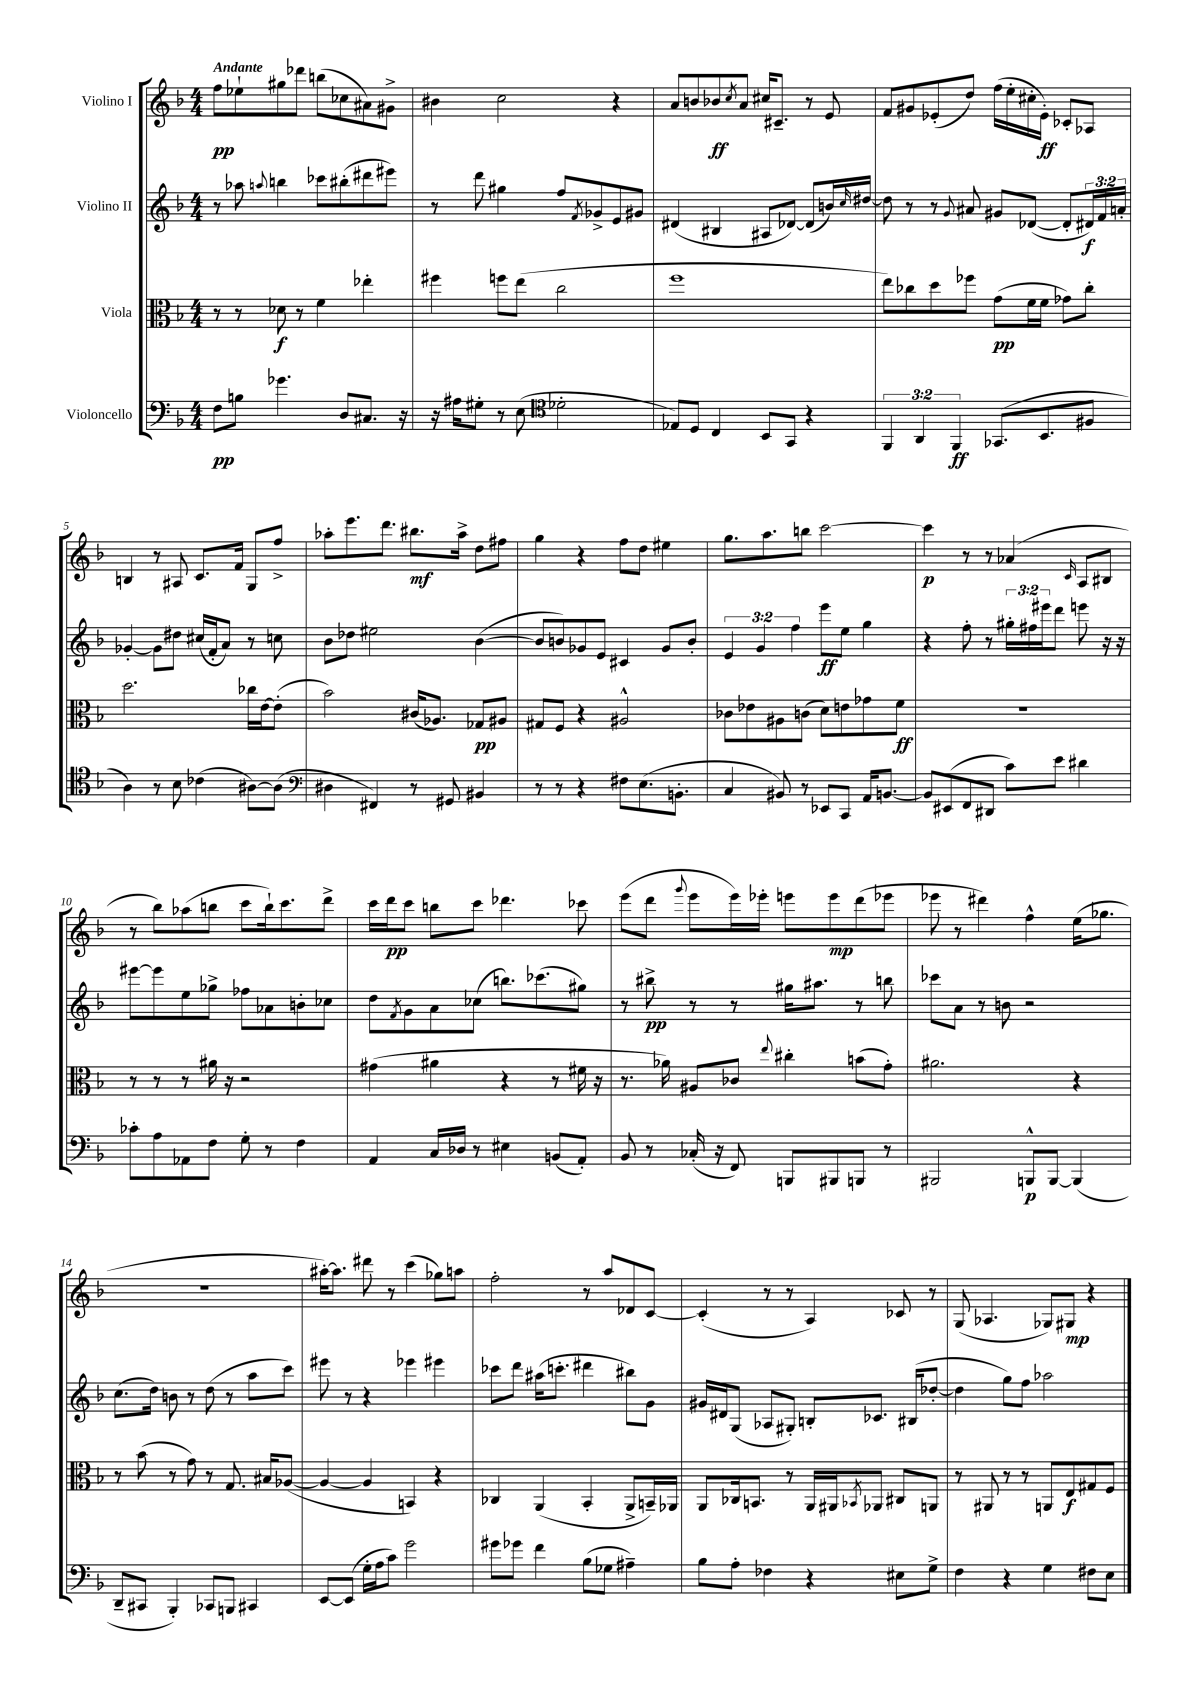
<<
\new StaffGroup <<
\new Staff = "s0" \with { instrumentName = "Violino I" } {
    \clef treble \key f \major \numericTimeSignature \time 4/4 \tempo "Andante"
    f''8\pp ees''8-! gis''8 des'''8 b''8( ces''8 ais'8) gis'8-> |
    bis'4 c''2 r4 |
    a'8 b'8 bes'8\ff \acciaccatura { c''8 } a'8 cis''16 cis'8.-- r8 e'8 |
    f'8 gis'8 ees'8-.( d''8) f''16( e''16-. cis''16-. ees'16-.\ff) ces'8-. aes8 |
    b4 r8 ais8 c'8. f'16 g8 f''8-> |
    aes''8-. e'''8. d'''8. bis''8.\mf aes''16-> d''8 fis''8 |
    g''4 r4 f''8 d''8 eis''4 |
    g''8. a''8. b''8 c'''2~ |
    c'''4\p r8 r8 aes'4( \grace { c'16 } a8 bis8 |
    r8 bes''8) aes''8( b''8 c'''8 b''16-!) c'''8. d'''8-> |
    c'''16 d'''16\pp c'''8 b''8 c'''8 des'''4. ces'''8 |
    e'''8( d'''8 \appoggiatura { g'''8 } e'''8 e'''16) ees'''16-. e'''8 e'''8\mp d'''8( ees'''8 |
    ees'''8 r8 dis'''4) f''4-^ e''16( ges''8. |
    R1 |
    ais''16~-.) ais''8. dis'''8 r8 c'''4( ges''8) a''8 |
    f''2-. r8 a''8 des'8 c'8~ |
    c'4-.( r8 r8 a4) ces'8 r8 |
    g8( aes4. ges8) gis8\mp r4 \bar "|." |
}
\new Staff = "s1" \with { instrumentName = "Violino II" } {
    \clef treble \key f \major \numericTimeSignature \time 4/4 \override Staff.TupletNumber.text = #tuplet-number::calc-fraction-text
    r8 aes''8 \appoggiatura { a''8 } b''4 ces'''8 bis''8-.( dis'''8 eis'''8) |
    r8 d'''8 gis''4 f''8 \acciaccatura { f'8 } ges'8-> e'8 gis'8 |
    dis'4( bis4 ais8 des'8~) des'8( b'16) \grace { c''16 } dis''16~ |
    dis''8 r8 r8 \appoggiatura { g'8 } ais'8 gis'8 des'8~( des'8-. \tuplet 3/2 { dis'16\f) f'16 a'16-. } |
    ges'4~-. ges'8 dis''8 cis''16( f'16-. a'8) r8 c''8 |
    bes'8 des''8 eis''2 bes'4~( |
    bes'8 b'8) ges'8 e'8 cis'4 ges'8 b'8-. |
    \tuplet 3/2 { e'4 g'4 f''4 } e'''8\ff e''8 g''4 |
    r4 f''8-. r8 \tuplet 3/2 { gis''16-. fis''16 eis'''16 } d'''8 e'''8 r16 r16 |
    eis'''8~ eis'''8 e''8 ges''8-> fes''8 aes'8 b'8-. ces''8 |
    d''8 \acciaccatura { f'8 } g'8 a'8 ces''8( b''8.) ces'''8.( gis''8) |
    r8 bis''8->\pp r8 r8 gis''16 ais''8. r8 b''8 |
    ces'''8 a'8 r8 b'8 r2 |
    c''8.( d''16) b'8 r8 d''8( r8 a''8 c'''8) |
    eis'''8 r8 r4 ees'''4 eis'''4 |
    ces'''8 d'''8 ais''16( c'''8.-. dis'''4 bis''8) g'8 |
    gis'16 dis'16 g8( aes8 gis8-.) b8-. ces'8. bis16( des''8~-. |
    des''4 g''8) f''8 aes''2 \bar "|." |
}
\new Staff = "s2" \with { instrumentName = "Viola" } {
    \clef alto \key f \major \numericTimeSignature \time 4/4
    r8 r8 des'8\f r8 f'4 ees''4-. |
    fis''4 f''8 e''8( c''2 |
    f''1 |
    e''8) ces''8 d''8 fes''8 g'8\pp( f'16 f'16 ges'8) ces''8-. |
    d''2. ces''16 e'16~ e'8-.( |
    bes'2) cis'16( aes8.) ges8\pp ais8 |
    gis8 f8 r4 ais2-^ |
    ces'8 ees'8 ais8 c'8( d'8) e'8 ges'8 f'8\ff |
    r1 |
    r8 r8 r8 ais'16 r16 r2 |
    gis'4( ais'4 r4 r8 fis'16 r16 |
    r8. aes'16) ais8 ces'8 \appoggiatura { e''8 } cis''4-. b'8( g'8-.) |
    ais'2. r4 |
    r8 bes'8( r8 g'8) r8 g8. bis16 aes8~( |
    aes4~ aes4 b,4) r4 |
    ces4 a,4( bes,4-. a,8-> b,16--) aes,16 |
    a,8 ces16 b,8. r8 a,16 ais,16 \acciaccatura { bes,8 } aes,8 cis8 a,8 |
    r8 ais,8 r8 r8 a,8 e8\f gis8 f8 \bar "|." |
}
\new Staff = "s3" \with { instrumentName = "Violoncello" } {
    \clef bass \key f \major \numericTimeSignature \time 4/4 \override Staff.TupletNumber.text = #tuplet-number::calc-fraction-text
    f8\pp b8 ges'4. d8 cis8. r16 |
    r16 ais16 gis8-. r8 e8( \clef tenor des'2-. |
    ees8) d8 c4 bes,8 g,8 r4 |
    \tuplet 3/2 { f,4 a,4 f,4\ff } ges,8.( bes,8. fis8 |
    a4) r8 bes8 ces'4( ais8~) ais8( |
    \clef bass dis4 fis,4) r8 gis,8 bis,4 |
    r8 r8 r4 fis8 e8.( b,8.-. |
    c4 bis,8) r8 ees,8 c,8 a,16 b,8.~ |
    b,8 eis,8( f,8 dis,8 c'8) e'8 dis'4 |
    ces'8-. a8 aes,8 f8 g8-. r8 f4 |
    a,4 c16 des16 r8 eis4 b,8( a,8-.) |
    bes,8 r8 ces16-.( r16 f,8) b,,8 bis,,8 b,,8 r8 |
    bis,,2 b,,8-^\p b,,8~ b,,4( |
    d,8-- cis,8 bes,,4-.) ces,8 b,,8 cis,4 |
    e,8~ e,8( g16-. a16 c'8) g'2 |
    gis'8 ges'8 f'4 bes8( ges8 ais4--) |
    bes8 a8-. fes4 r4 eis8 g8-> |
    f4 r4 g4 fis8 e8 \bar "|." |
}
>>
>>
